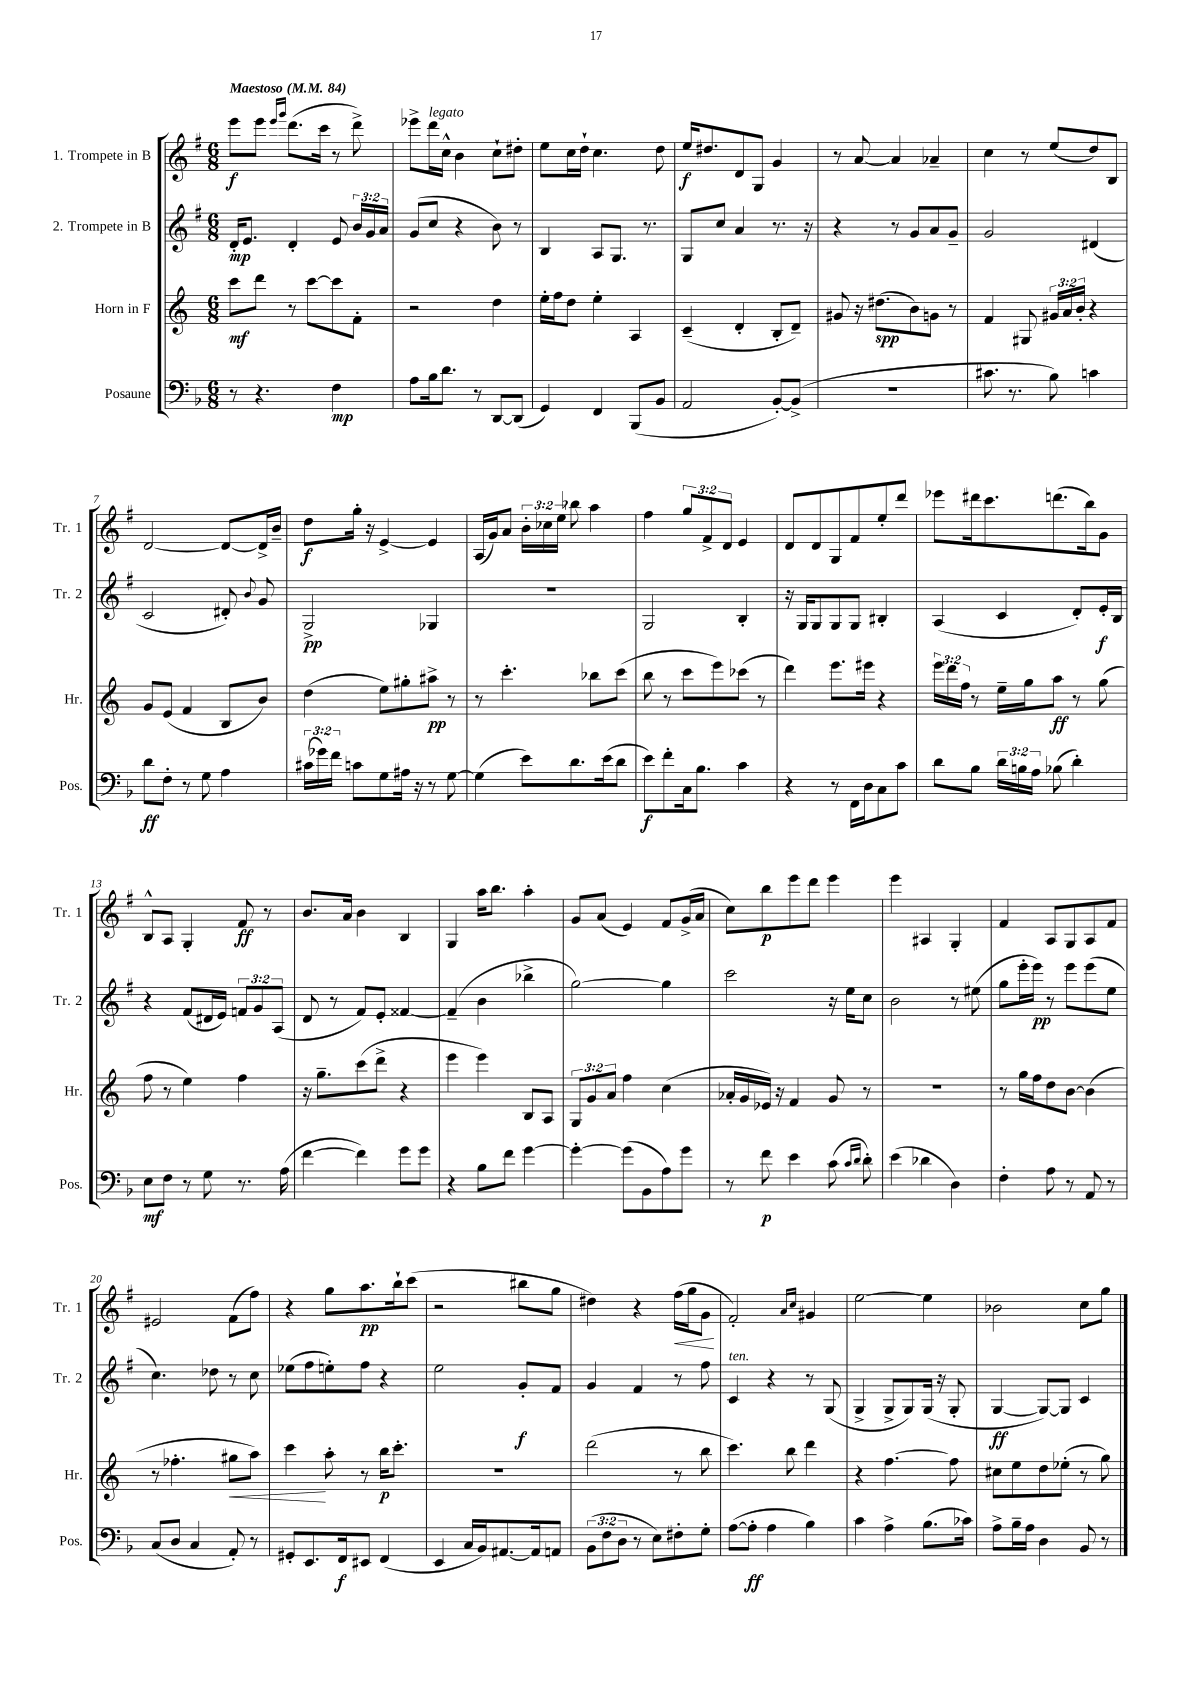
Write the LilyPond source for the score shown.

<<
\new StaffGroup <<
\new Staff = "s0" \with { instrumentName = "1. Trompete in B" shortInstrumentName = "Tr. 1" } {
    \clef treble \key g \major \numericTimeSignature \time 6/8 \override Staff.TupletNumber.text = #tuplet-number::calc-fraction-text \tempo "Maestoso" 4 = 84
    \autoBeamOff e'''8[\f e'''8] \grace { e'''16[ g'''16] } d'''8.[( c'''16] r8 d'''8->) |
    ees'''8[-> d'''16^\markup { \italic "legato" } c''16]-^ b'4 c''8[-! dis''8]-. |
    e''8[ c''16 d''16]-! c''4. d''8 |
    e''16[\f dis''8. d'8 g8] g'4 |
    r8 a'8~ a'4 aes'4-- |
    c''4 r8 e''8[( d''8) b8] |
    d'2~ d'8[~ d'16-> b'16]-- |
    d''8[\f g''16]-. r16 e'4~-> e'4 |
    a16[( g'16) a'8] \tuplet 3/2 { b'16[-. ces''16 e''16] } bes''8 a''4 |
    fis''4 \tuplet 3/2 { g''8[ fis'8-> d'8] } e'4 |
    d'8[ d'8 g8 fis'8 e''8-. d'''8] |
    ees'''8[ dis'''16 c'''8. d'''8.( b''16) g'8] |
    b8[-^ a8] g4-. fis'8\ff r8 |
    b'8.[ a'16] b'4 b4 |
    g4 a''16[ b''8.] a''4-. |
    g'8[ a'8]( e'4) fis'8[ g'16->( a'16] |
    c''8[) b''8\p e'''8 d'''8] e'''4 |
    e'''4 ais4 g4-. |
    fis'4 a8[ g8 a8 fis'8] |
    eis'2 fis'8[( fis''8]) |
    r4 g''8[ a''8.\pp b''16-! c'''8]( |
    r2 bis''8[ g''8] |
    dis''4) r4 fis''16[\<( g''16 g'8]\! |
    fis'2-.) \grace { a'16[ c''16] } gis'4 |
    e''2~ e''4 |
    bes'2 c''8[ g''8] \bar "|." |
}
\new Staff = "s1" \with { instrumentName = "2. Trompete in B" shortInstrumentName = "Tr. 2" } {
    \clef treble \key g \major \numericTimeSignature \time 6/8 \override Staff.TupletNumber.text = #tuplet-number::calc-fraction-text
    \autoBeamOff d'16[-.\mp e'8.] d'4-. e'8 \tuplet 3/2 { b'16[ g'16 a'16] } |
    g'8[( c''8] r4 b'8) r8 |
    b4 a8[ g8.] r8. |
    g8[ c''8] a'4 r8. r16 |
    r4 r8 g'8[ a'8 g'8]-- |
    g'2 dis'4( |
    c'2 dis'8-.) \appoggiatura { b'8 } g'8 |
    g2->\pp ges4 |
    R2. |
    g2 b4-. |
    r16 g16[ g8 g8 g8] bis4-. |
    a4( c'4 d'8[-.) e'16-.\f b16] |
    r4 fis'8[( dis'16 e'16]) \tuplet 3/2 { f'8[ g'8 a8]( } |
    d'8 r8 fis'8[) e'8]-. fisis'4~ |
    fisis'4--( b'4 bes''4-> |
    g''2~) g''4 |
    c'''2 r16 e''16[ c''8] |
    b'2 r8 eis''8( |
    g''8[ e'''16-. e'''16]\pp) r8 e'''8[ e'''8( e''8] |
    c''4.) des''8 r8 c''8 |
    ees''8[( fis''8 e''8-.) fis''8] r4 |
    e''2 g'8[-.\f fis'8] |
    g'4 fis'4 r8 fis''8 |
    c'4^\markup { \italic "ten." } r4 r8 g8( |
    g4-> g8[-> g8) g16]( r16 g8-. |
    g4~\ff g8[~) g8] c'4 \bar "|." |
}
\new Staff = "s2" \with { instrumentName = "Horn in F" shortInstrumentName = "Hr." } {
    \clef treble \key c \major \numericTimeSignature \time 6/8 \override Staff.TupletNumber.text = #tuplet-number::calc-fraction-text
    \autoBeamOff c'''8[\mf d'''8] r8 c'''8[~ c'''8 f'8]-. |
    r2 d''4 |
    e''16[-. f''16 d''8] e''4-. a4 |
    c'4--( d'4-. b8[-. d'8]--) |
    gis'8 r16 dis''8.[\spp( b'8) g'8] r8 |
    f'4 gis8 \tuplet 3/2 { gis'16[ a'16 b'16]-. } r4 |
    g'8[ e'8]( f'4 b8[ b'8]) |
    d''4( e''8[) gis''8-. ais''8]->\pp r8 |
    r8 c'''4.-. bes''8[ c'''8]( |
    b''8 r8 c'''8[ e'''8) ces'''8]( r8 |
    d'''4) e'''8.[ eis'''16] r4 |
    \tuplet 3/2 { e'''16[ d'''16 f''16] } r8 e''16[-- g''16 a''8]\ff r8 g''8( |
    f''8 r8 e''4) f''4 |
    r16 g''8.[-- c'''8( d'''8]-> r4 |
    e'''4 e'''4) b8[ a8] |
    \tuplet 3/2 { g8[ g'8 a'8] } f''4 c''4( |
    aes'16[-. g'16 ees'16]) r16 f'4 g'8 r8 |
    R2. |
    r8 g''16[ f''16 d''8 b'8]~ b'4( |
    r8 fes''4.-. gis''8[\< a''8]) |
    c'''4\! a''8-. r8 b''16[\p c'''8.]-. |
    R2. |
    d'''2( r8 b''8 |
    c'''4.) b''8 d'''4 |
    r4 f''4.~ f''8 |
    cis''8[ e''8 d''8 ees''8]-.( r8 g''8) \bar "|." |
}
\new Staff = "s3" \with { instrumentName = "Posaune" shortInstrumentName = "Pos." } {
    \clef bass \key f \major \numericTimeSignature \time 6/8 \override Staff.TupletNumber.text = #tuplet-number::calc-fraction-text
    \autoBeamOff r8 r4. f4\mp |
    a8[ bes16 d'8.] r8 d,8[~ d,8]( |
    g,4) f,4 bes,,8[( bes,8] |
    a,2 bes,8[~-.) bes,8]->( |
    R2. |
    cis'8. r8. bes8) c'4 |
    d'8[\ff f8]-. r8 g8 a4 |
    \tuplet 3/2 { cis'16[( ges'16) f'16] } c'8[ g8 ais16] r16 r8 g8~ |
    g4( e'8[) d'8. e'16( d'8] |
    e'8[\f) f'8-. c16 bes8.] c'4 |
    r4 r8 f,16[ d16 c8 c'8] |
    d'8[ bes8] \tuplet 3/2 { d'16[ b16 a16] } bes8( d'4-.) |
    e8[\mf f8] r8 g8 r8. a16( |
    f'4~ f'4) g'8[ g'8] |
    r4 bes8[ f'8] g'4~ |
    g'4~-. g'8[( bes,8 a8) g'8] |
    r8 f'8\p e'4 c'8( \grace { c'16[ d'16] } d'8-.) |
    e'4( des'4 d4) |
    f4-. a8 r8 a,8 r8 |
    c8[( d8] c4 a,8-.) r8 |
    gis,8[-. e,8. f,16\f eis,8] f,4( |
    e,4 c16[ bes,16) ais,8.~ ais,16 a,8] |
    \tuplet 3/2 { bes,8[( f8 d8] } r8 e8[) fis8-. g8]-. |
    a8[~( a8]-.\ff a4 bes4) |
    c'4 a4-> bes8.[( ces'16]) |
    a8[-> bes16-- a16] d4 bes,8 r8 \bar "|." |
}
>>
>>
